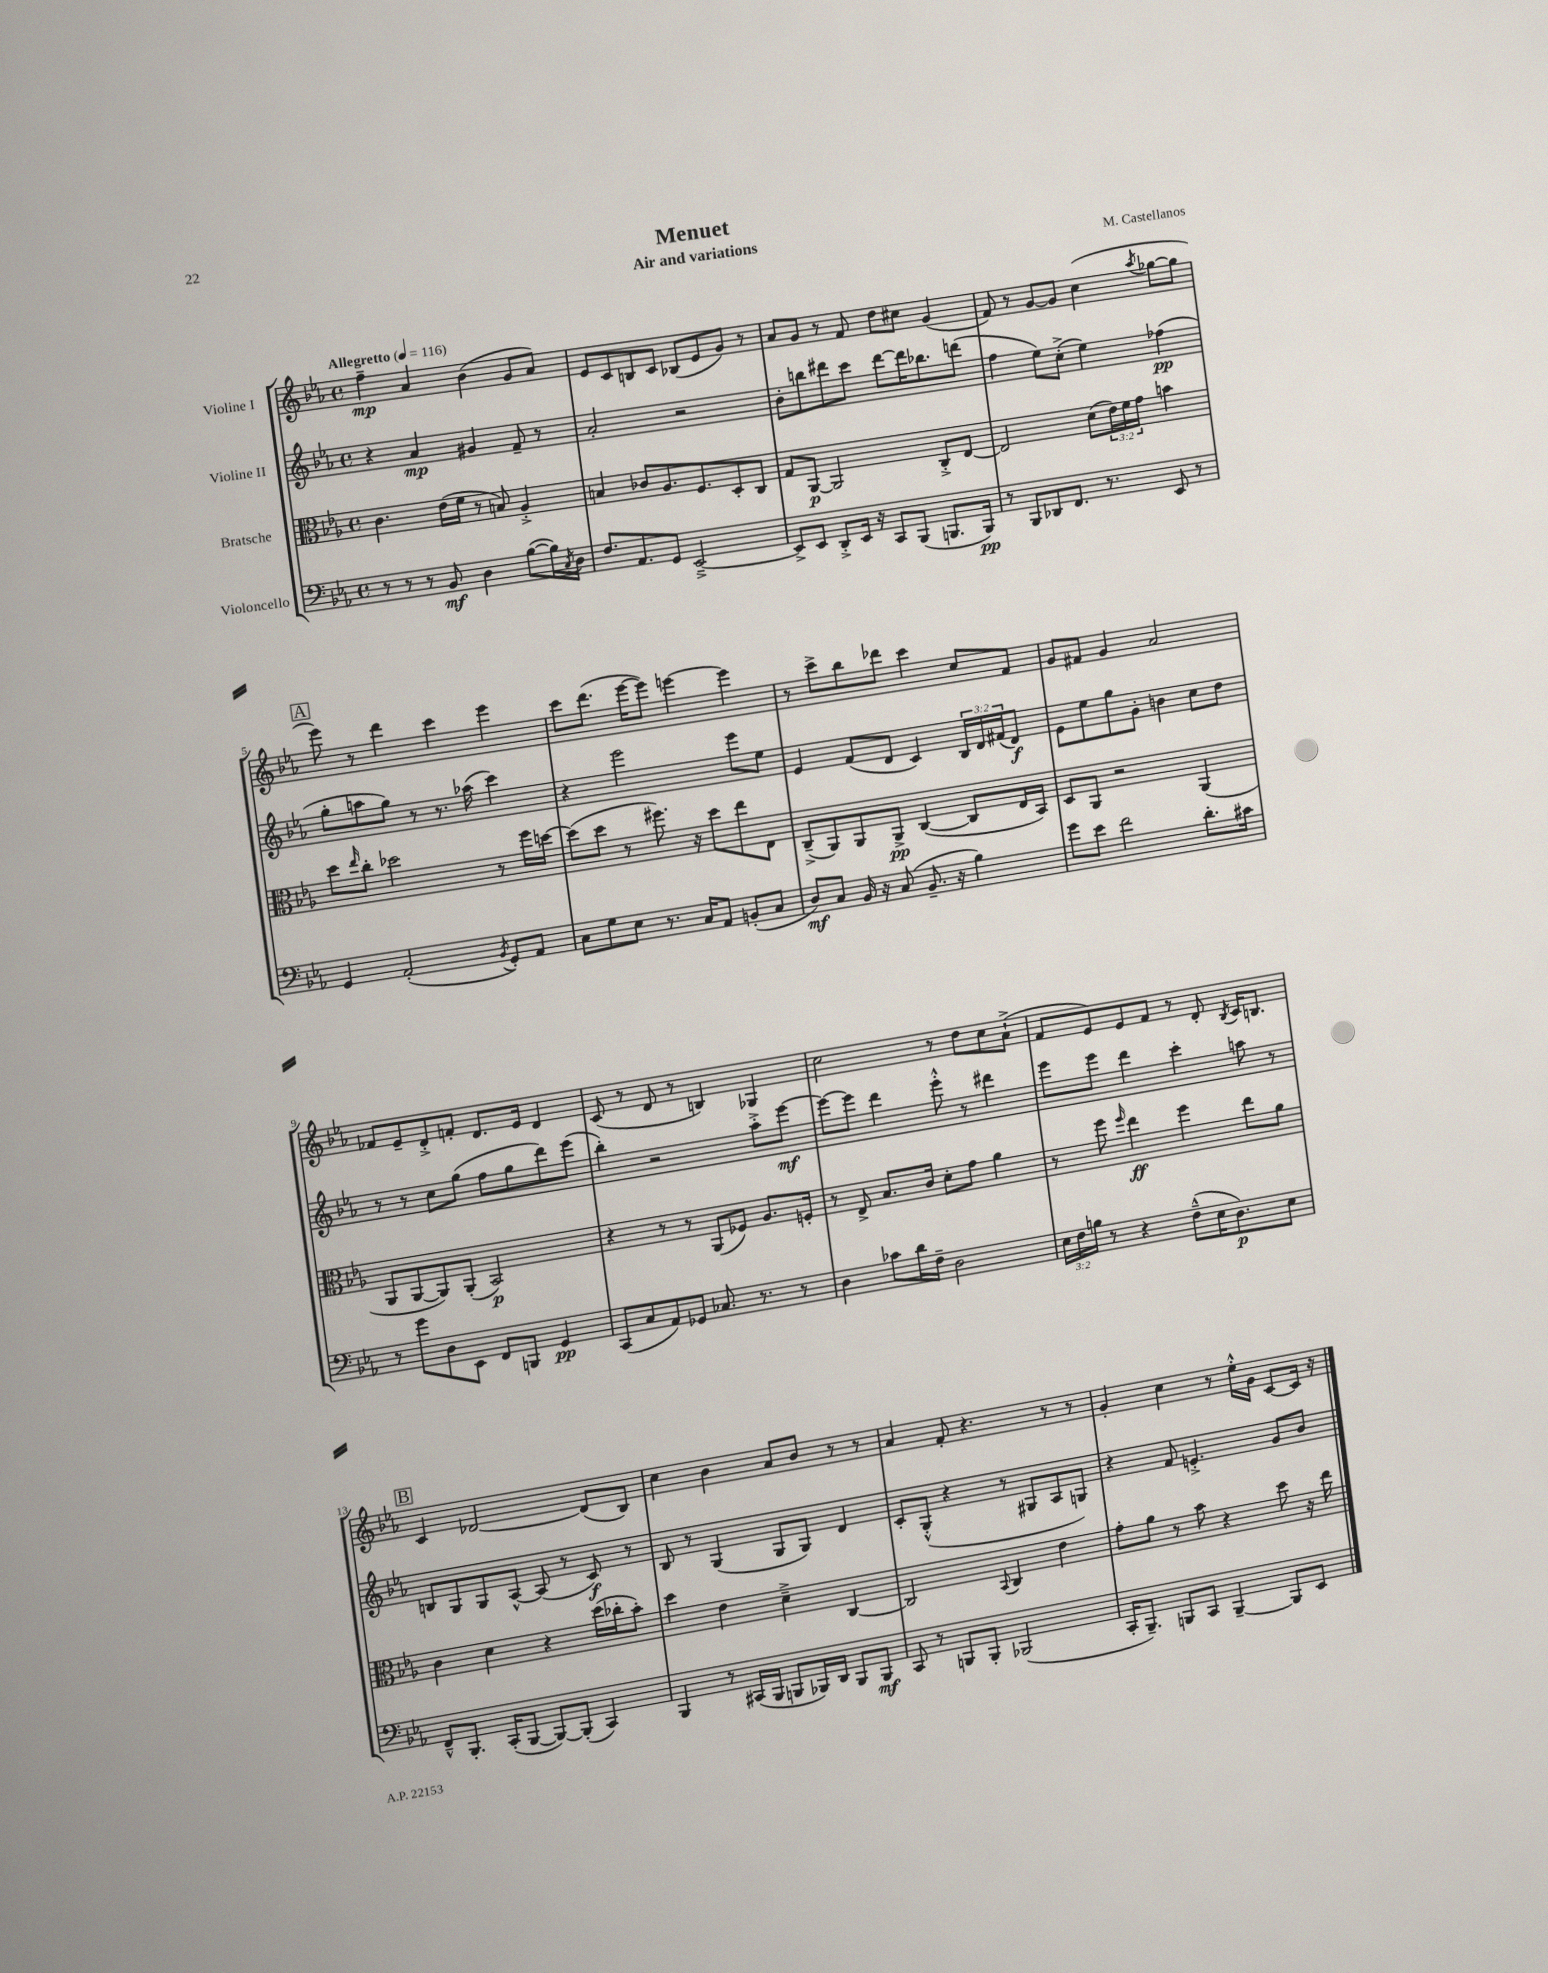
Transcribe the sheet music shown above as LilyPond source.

\header { title = "Menuet" composer = "M. Castellanos" subtitle = "Air and variations" }
<<
\new StaffGroup <<
\new Staff = "s0" \with { instrumentName = "Violine I" } {
    \clef treble \key ees \major \defaultTimeSignature \time 4/4 \tempo "Allegretto" 4 = 116
    f''4--\mp aes'4 bes'4( g'8 aes'8) |
    ees'8 c'8 b8 c'8 bes8( ees'8 g'8) r8 |
    aes'8 g'8 r8 f'8 d''8 cis''8 g'4( |
    f'8) r8 g'8~ g'8 c''4( \acciaccatura { aes''8 } ges''8~ ges''8 |
    \mark \markup { \box "A" } ees'''8) r8 d'''4 c'''4 ees'''4 |
    c'''8 d'''8.( ees'''16~ ees'''8) e'''4~ e'''4 |
    r8 c'''8-> bes''8 des'''8 c'''4 c''8 f'8 |
    g'8 fis'8 g'4 aes'2 |
    fes'8 ees'8-- d'8-.-> f'8-. d'8. ees'16 d'4 |
    c'8( r8 d'8 r8 b4) ges4 |
    c''2 r8 d''8 c''8 aes'8-!->( |
    f'8 ees'8) ees'8 f'8 r8 d'8-. \acciaccatura { bes8 } c'16 b8. |
    \mark \markup { \box "B" } c'4 des'2~ des'8( bes8) |
    c''4 bes'4 aes'8 bes'8 r8 r8 |
    aes'4 f'8-. r4. r8 r8 |
    g'4-. c''4 r8 ees''16-.-^ g'16 c'8~ c'16 r16 \bar "|." |
}
\new Staff = "s1" \with { instrumentName = "Violine II" } {
    \clef treble \key ees \major \defaultTimeSignature \time 4/4 \override Staff.TupletNumber.text = #tuplet-number::calc-fraction-text
    r4 aes'4\mp gis'4 f'8-- r8 |
    aes'2-. r2 |
    bes'8-. b''8 dis'''8 c'''8 dis'''8~ dis'''16 bes''8. d'''8( |
    f''4 ees''8) c''8-.->( ees''4) fes''4\pp( |
    \mark \markup { \box "A" } g''8-. a''8 g''8) r8 r8. aes''16( c'''4) |
    r4 ees'''2 ees'''8 ees''8 |
    ees'4 f'8( d'8 c'4) \tuplet 3/2 { bes16 d'16 fis'16( } d'8\f) |
    ees'8 ees''8 g''8 g'8-. b'4 c''8 d''8 |
    r8 r8 c''8 g''8( f''8 g''8 d'''8) ees'''8( |
    bes''4-.) r2 aes''8-.-> ees'''8~\mf |
    ees'''8~ ees'''8 d'''4 ees'''8-.-^ r8 dis'''4 |
    ees'''8 ees'''8 d'''4 c'''4-. a''8 r8 |
    \mark \markup { \box "B" } b8 g8 g8 aes8~-^ aes8( r8 c'8\f) r8 |
    bes8 r8 g4( g8 g8) d'4 |
    c'8-. g8-.-^( r4 r8 gis8 aes8 g8) |
    r4 f'8 e'4.-.-> g'8 bes'8 \bar "|." |
}
\new Staff = "s2" \with { instrumentName = "Bratsche" } {
    \clef alto \key ees \major \defaultTimeSignature \time 4/4 \override Staff.TupletNumber.text = #tuplet-number::calc-fraction-text
    c'4. ees'16( f'16 r8 b8) aes4-.-> |
    b4 ces'8 aes8. f8. d8-. c8 |
    g8 aes,8~\p aes,2 c8-.-> ees8~ |
    ees2 d'8( \tuplet 3/2 { ees'16) f'16 g'16 } b'4 |
    \mark \markup { \box "A" } d''8 \grace { ees''16 } c''8-. des''2 r8 f''16 d''16~ |
    d''8( d''8 r8 fis''8.) r16 d''8 ees''8 ees8 |
    c8--->( aes,8) aes,8 aes,8->\pp c4~( c8 ees16 bes,16) |
    d8 aes,8 r2 aes,4( |
    aes,8 aes,8~ aes,8) aes,8-.( bes,2\p) |
    r4 r8 r8 aes,8( fes8) aes8. f16-. |
    r8 ees8-> bes8. c'16 d'8-. g'8 aes'4 |
    r8 f''8 \grace { f''16 } ees''4\ff f''4 ees''8 aes'8 |
    \mark \markup { \box "B" } c'4 d'4 r4 d''16( ces''16-. bes'8-.) |
    d''4 ees'4 d'4---> c4~ |
    c2 \appoggiatura { bes,8 } c4 ees'4 |
    g'8-. aes'8 r8 bes'8 r4 d''8 r16 ees''16 \bar "|." |
}
\new Staff = "s3" \with { instrumentName = "Violoncello" } {
    \clef bass \key ees \major \defaultTimeSignature \time 4/4 \override Staff.TupletNumber.text = #tuplet-number::calc-fraction-text
    r8 r8 r8 bes,8\mf d4 bes8~( bes16) \acciaccatura { c8 } d16 |
    f8. aes,8. g,8 ees,2~---> |
    ees,8-> ees,8 d,8-.-> ees,16 r16 c,8 bes,,8( b,,8. b,,16\pp) |
    r8 bes,,8 des,8 f,8. r8. ees,8 r8 |
    \mark \markup { \box "A" } g,4 aes,2-.( \acciaccatura { bes,8 } g,8-.) aes,8 |
    c8 g8 ees8 r8. c16 aes,8 b,8-.( c8 |
    d8\mf) c8 bes,16 r16 c8( bes,8.-- r16 bes4) |
    g'8 ees'8 f'2 d'8.-. cis'16 |
    r8 g'8 d8 ees,8 f,8 b,,8 g,4\pp |
    c,8( c8 aes,8) ges,8 ces8. r8. r8 |
    d4 ces'8 d'16 f16-- d2 |
    \tuplet 3/2 { ees16 f16 b16 } r8 r4 f8---^( ees16 d8.\p) ees8 |
    \mark \markup { \box "B" } f,8---^ bes,,8.-. c,16-.( bes,,8~ bes,,8~) bes,,8-.( c,4) |
    bes,,4 r8 cis,16( bes,,16 b,,8 bes,,16) d,16 bes,,8 bes,,8\mf |
    c,8 r8 b,,8 b,,8-. bes,,2( |
    c,16-. bes,,8.--) b,,8 c,8 b,,4~-- b,,8 ees,8 \bar "|." |
}
>>
>>
